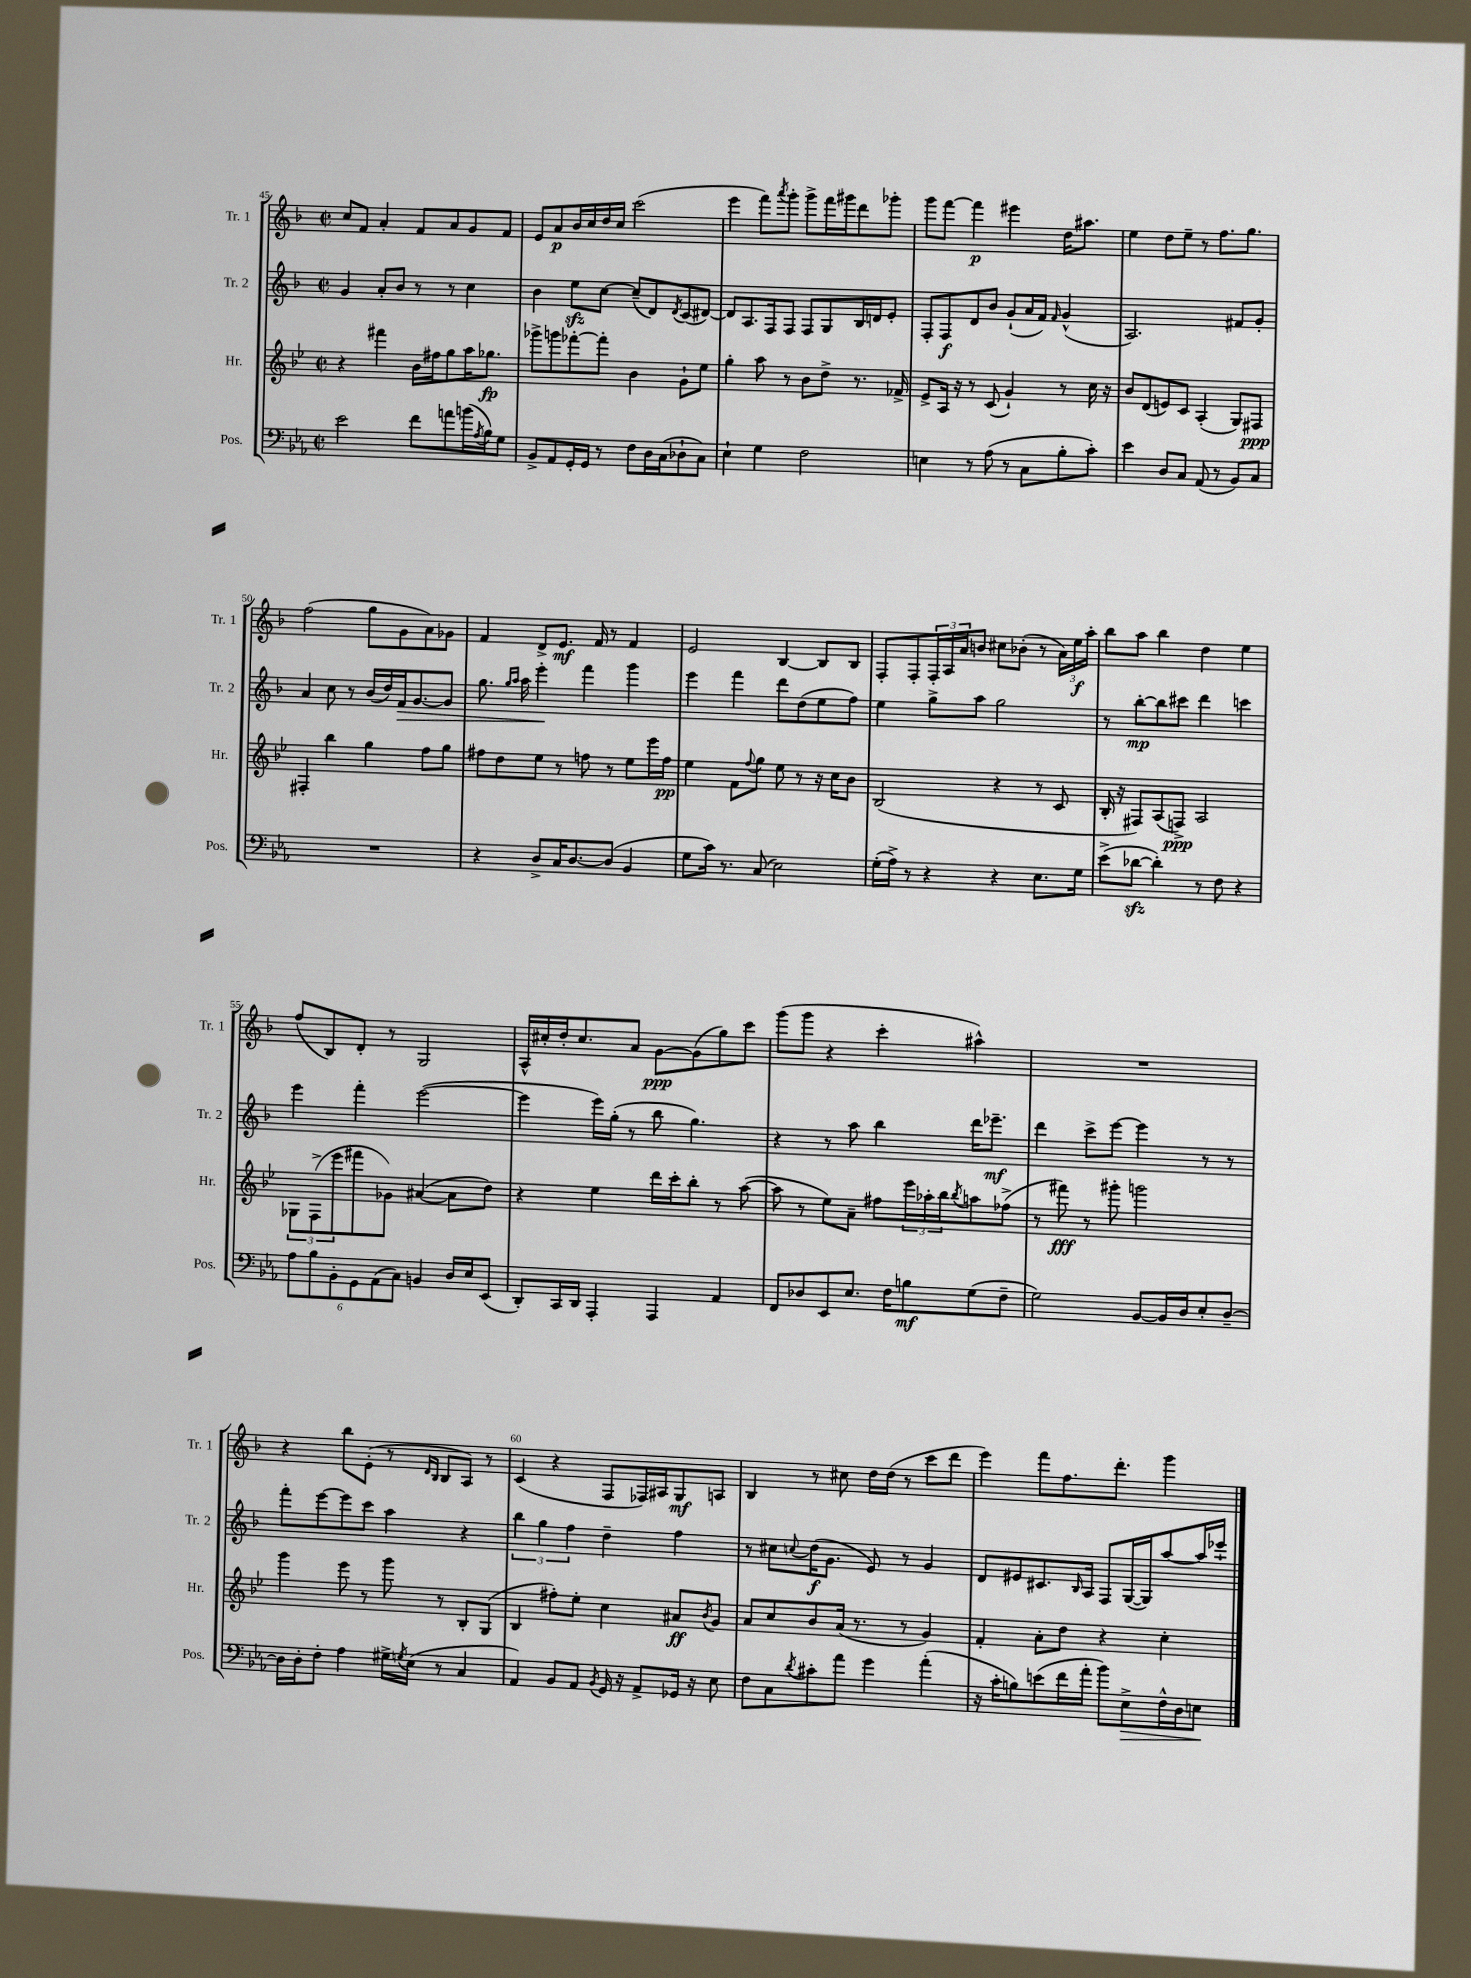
<<
\new StaffGroup <<
\new Staff = "s0" \with { instrumentName = "Tr. 1" shortInstrumentName = "Tr. 1" } {
    \clef treble \key f \major \defaultTimeSignature \time 2/2
    c''8 f'8 a'4-. f'8 a'8 g'8 f'8 |
    e'8 a'8\p bes'16 c''16 d''16 c''16 c'''2( |
    e'''4 f'''8) \acciaccatura { a'''8 } g'''8-. g'''8-> f'''16 gis'''16 d'''8 ges'''8-. |
    g'''8 f'''8~ f'''4\p eis'''4 d''16 ais''8. |
    e''4 d''8 e''8-- r8 f''8. g''8. |
    f''2( g''8 g'8 a'8) ges'8 |
    f'4 d'8-> e'8.\mf f'16 r8 f'4 |
    e'2 bes4~ bes8 bes8 |
    f8-. f8-. \tuplet 3/2 { f16-. a16 a'16 } b'8 cis''8 bes'8-.( r8 \tuplet 3/2 { a'16) e''16\f a''16-. } |
    bes''8 a''8 bes''4 d''4 e''4 |
    f''8( bes8) d'8-. r8 g2 |
    a16-^ cis''16-. d''16-. cis''8. a'8 g'8~\ppp g'8( g''8) c'''8 |
    g'''8( g'''8 r4 c'''4-. ais''4-^) |
    R1 |
    r4 bes''8 e'8-.( r8 \grace { d'16 bes16 } bes8 a8) r8 |
    c'4( r4 f8 fes16) ais16 g8\mf a8 |
    bes4 r8 cis''8 d''16 d''16( r8 c'''8 d'''8 |
    e'''4) f'''8 f''8. d'''8.-. g'''4 \bar "|." |
}
\new Staff = "s1" \with { instrumentName = "Tr. 2" shortInstrumentName = "Tr. 2" } {
    \clef treble \key f \major \defaultTimeSignature \time 2/2
    g'4 a'8-. bes'8 r8 r8 c''4 |
    bes'4 e''8\sfz c''8~ c''8--( d'8) \acciaccatura { d'8 } c'8( dis'8~) |
    dis'8 a8. f16 f8 f8 g8 bes16 d'16 e'8-. |
    f8-. f8\f d'8 bes'8 g'8-!( a'16 f'16) \grace { f'16 } g'4-^( |
    a2.) fis'8 g'8-. |
    a'4 c''8 r8 bes'16( d''16) f'16\> g'8.~ g'8 |
    g''8. \grace { g''16 a''16 } a''16 e'''4-.\! f'''4 g'''4 |
    e'''4 f'''4 d'''8 d''8( e''8 f''8) |
    e''4 g''8-> a''8 g''2 |
    r8 bes''8~-.\mp bes''8 cis'''8 d'''4 c'''4 |
    e'''4 f'''4-. e'''2~( |
    e'''4 e'''16) g''16-.( r8 bes''8 g''4.) |
    r4 r8 a''8 bes''4 d'''16 ees'''8.--\mf |
    d'''4 c'''8-> e'''8~ e'''4 r8 r8 |
    f'''8-. e'''8~ e'''8 c'''8 a''4 r4 |
    \tuplet 3/2 { bes''4 g''4 f''4 } d''4-- f''4 |
    r8 cis''8 \appoggiatura { c''8 } d''16\f( g'8. e'8) r8 g'4 |
    d'8 eis'8 cis'8. \grace { bes16 } a16 f8 g16~( g16) a''8~ a''16 ees'''16-! \bar "|." |
}
\new Staff = "s2" \with { instrumentName = "Hr." shortInstrumentName = "Hr." } {
    \clef treble \key bes \major \defaultTimeSignature \time 2/2
    r4 fis'''4 bes'16 fis''16 g''8 a''16 ges''8.\fp |
    ges'''8-> g'''8 fes'''8~-. fes'''8-. bes'4 g'8-! ees''8 |
    g''4-. a''8 r8 bes'8 d''8-> r8. fes'16-> |
    ees'8-> a16 r16 r8 c'8( g'4-!) r8 c''16 r16 |
    bes'8 d'8( e'8) c'8 a4-.( g8) fis8\ppp |
    fis4-. bes''4 g''4 f''8 g''8 |
    fis''8 d''8 ees''8 r8 f''8 r8 ees''8 ees'''16 f''16\pp |
    ees''4 f'8 \appoggiatura { f''8 } g''8 ees''8 r8 r16 c''16 bes'8 |
    bes2( r4 r8 c'8 |
    bes16-. r16 fis8) a8( f8->\ppp) a2 |
    \tuplet 3/2 { ges8 f8->( ees'''8 } fis'''8 ges'8) ais'4~( ais'8 d''8) |
    r4 ees''4 d'''16 c'''16-. bes''8-. r8 a''8~( |
    a''8 r8 ees''8) a'8-- fis''8 \tuplet 3/2 { ees'''16 aes''16-. bes''16 } \acciaccatura { bes''8 } a''8 fes''8->( |
    r8 fis'''8\fff) r8 gis'''8-. g'''2 |
    g'''4 ees'''8 r8 g'''8 r8 bes8-. g8( |
    bes4 fis''8-.) ees''8-. c''4 ais'8\ff \acciaccatura { bes'8 } g'8 |
    a'8 c''8 bes'8 a'16( r8. r8 g'4) |
    f'4-. a'8-. d''8 r4 c''4-. \bar "|." |
}
\new Staff = "s3" \with { instrumentName = "Pos." shortInstrumentName = "Pos." } {
    \clef bass \key ees \major \defaultTimeSignature \time 2/2
    ees'2 f'8 a'8 b'16( \acciaccatura { aes8 } bes16) g8 |
    bes,8-> aes,8 g,16-. g,16 r8 f8 d16 c16( des8-! c8) |
    ees4-! g4 f2 |
    e4 r8 aes8( r8 c8 bes8-. c'8-.) |
    ees'4 d8 c8 aes,8( r8 bes,8) c8 |
    R1 |
    r4 d8-> c16 d8.~ d8( bes,4 |
    g8 c'16) r8. c8( ees2) |
    g16-.( aes16->) r8 r4 r4 ees8. g16 |
    ees'8->( des'8~\sfz des'4-.) r8 f8 r4 |
    \tuplet 6/4 { aes8 bes8 bes,8-. g,8 aes,8( c8) } b,4 d16 ees16 ees,8( |
    d,8-.) c,16 d,16 aes,,4-. aes,,4 aes,4 |
    f,8 des8 ees,8 ees8. f16 b8\mf g8( f8-- |
    g2) bes,8~ bes,16 d16 ees8-. d8~-- |
    d16 d16-. f8-. aes4 gis16-> \acciaccatura { g8 } ees16( r8 c4 |
    aes,4) bes,8 aes,8 \acciaccatura { bes,8 } g,16 r16 aes,8-> ges,16 r16 ees8 |
    f8 c8 \acciaccatura { d'8 } cis'8-. aes'8 g'4 aes'4-.( |
    r16 c'16-. b8) e'8( f'16 aes'16-. bes'8) ees8->\> f16-^ d16 e8\! \bar "|." |
}
>>
>>
\layout { \context { \Score currentBarNumber = #45 \override BarNumber.break-visibility = ##(#f #t #t) barNumberVisibility = #(every-nth-bar-number-visible 5) } }
